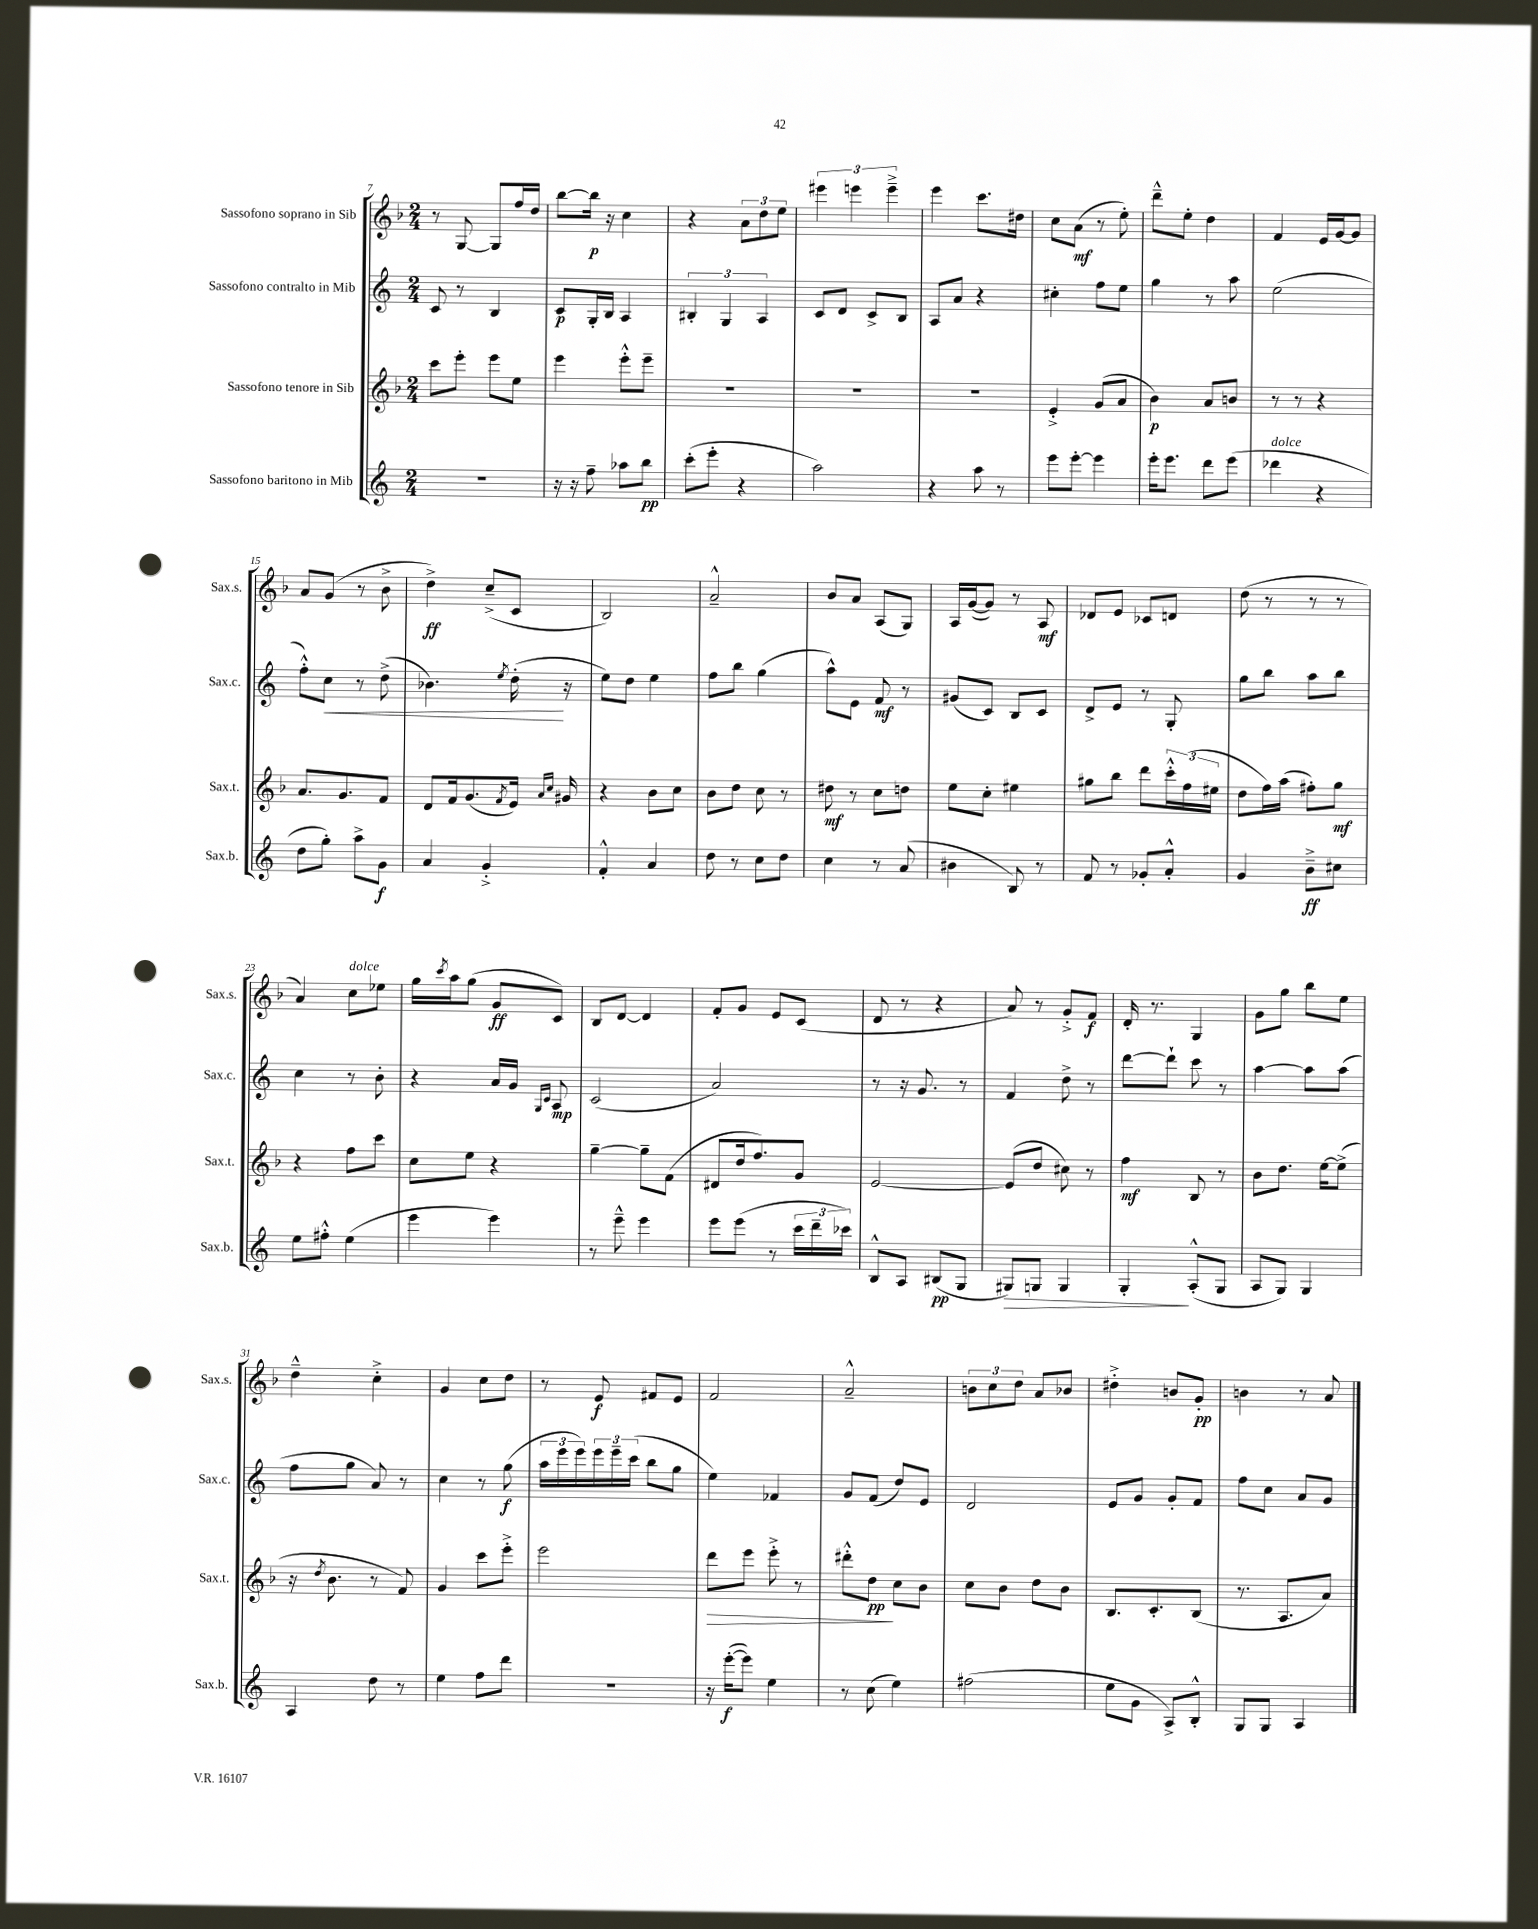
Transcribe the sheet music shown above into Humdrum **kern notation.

**kern	**kern	**kern	**kern
*staff4	*staff3	*staff2	*staff1
*clefG2	*clefG2	*clefG2	*clefG2
*k[]	*k[b-]	*k[]	*k[b-]
*M2/4	*M2/4	*M2/4	*M2/4
2r	8ccc	8c	8r
.	8eee'	8r	[8G
.	8eee	4B	8G]
.	8ee	.	16ff
.	.	.	16dd
=	=	=	=
16r	4eee	8c	[8bb-
16r	.	.	.
8ff~	.	16G'	16bb-]
.	.	16B	16r
8aa-	8eee'^^	4A	4cc
8bb	8eee~	.	.
=	=	=	=
(8ccc'	2r	6B#'	4r
8eee'	.	.	.
.	.	6G	.
4r	.	.	12a
.	.	6A	12dd
.	.	.	12ee
=	=	=	=
2aa)	2r	8c	6eee#
.	.	8d	.
.	.	.	6eee
.	.	8c^	.
.	.	.	6eee~^
.	.	8B	.
=	=	=	=
4r	2r	8A	4eee
.	.	8a	.
8aa	.	4r	8.ccc
8r	.	.	.
.	.	.	16dd#
=	=	=	=
8eee	4e'^	4cc#'	8cc
[8eee'	.	.	(8a
4eee]	(8g	8ff	8r
.	8a	8ee	8ee')
=	=	=	=
16eee'	4b-)	4gg	8ddd~^^
8.eee	.	.	.
.	.	.	8ee'
8ddd	8a	8r	4dd
(8eee	8b	8aa	.
=	=	=	=
4ddd-	8r	(2ee	4f
.	8r	.	.
4r	4r	.	16e
.	.	.	[16g
.	.	.	8g]
=	=	=	=
8dd	8.a	8ff'^^)	8a
8gg')	.	8cc	(8g
.	8.g	.	.
8aa^	.	8r	8r
8g	8f	(8dd^	8b-^
=	=	=	=
4a	8d	4.b-)	4dd^)
.	16f	.	.
.	(8.g	.	.
4g'^	.	.	(8cc~^
.	8qf	8qee	.
.	16e)	(16dd'	8c
.	16qqa	.	.
.	16qqcc	.	.
.	16g#	16r	.
=	=	=	=
4f'^^	4r	8ee)	2B-)
.	.	8dd	.
4a	8b-	4ee	.
.	8cc	.	.
=	=	=	=
8dd	8b-	8ff	2a~^^
8r	8dd	8bb	.
8cc	8cc	(4gg	.
8dd	8r	.	.
=	=	=	=
4cc	8dd#	8aa^^)	8b-
.	8r	8e	8a
8r	8cc	8f	(8A
(8a	8dd	8r	8G)
=	=	=	=
4b#	8ee	(8g#	16A
.	.	.	([16g
.	8cc'	8c)	8g])
8B)	4ee#	8B	8r
8r	.	8c	8A
=	=	=	=
8f	8gg#	8d^	8d-
8r	8bb-	8e	8e
8g-'	8ddd	8r	8c-
8a'^^	24ccc'^^	8G'	8d
.	(24ff	.	.
.	24ee#	.	.
=	=	=	=
4g	8dd	8gg	(8dd
.	16ff)	8bb	8r
.	(16aa	.	.
8b~^	8ff#')	8aa	8r
8cc#	8gg	8bb	8r
=	=	=	=
8ee	4r	4cc	4a)
8ff#'^^	.	.	.
(4ee	8ff	8r	8cc
.	8ccc	8b'	8ee-
=	=	=	=
4eee	8cc	4r	16gg
.	.	.	8qccc
.	.	.	16aa
.	8ee	.	(8gg
4eee)	4r	16a	8g
.	.	16g	.
.	.	16qqG	.
.	.	16qqc	.
.	.	8A	8c)
=	=	=	=
8r	[4gg~	(2c	8B-
8eee~^^	.	.	[8d
4eee	8gg~]	.	4d]
.	(8f	.	.
=	=	=	=
8eee	8d#	2a)	8f'
(8eee	16dd	.	8g
.	8.ff)	.	.
8r	.	.	8e
24ccc	8g	.	(8c
24ddd~	.	.	.
24ccc-)	.	.	.
=	=	=	=
8B^^	[2e	8r	8d
8A	.	16r	8r
.	.	8.g	.
(8B#	.	.	4r
8G	.	8r	.
=	=	=	=
8G#)	(8e]	4f	8a)
8G	8dd	.	8r
4G	8cc#)	8dd^	8g'^
.	8r	8r	8f
=	=	=	=
4G'	4ff	[8ddd	16d'
.	.	.	8.r
.	.	8ddd`]	.
(8A'^^	8B-	8ccc	4G
8G	8r	8r	.
=	=	=	=
8A	8b-	[4aa	8g
8G)	8.dd	.	8gg
4G	.	8aa]	8bb-
.	[16ee	.	.
.	(8ee^]	(8aa	8ee
=	=	=	=
4A	16r	8ff	4dd~^^
.	8qdd	.	.
.	8.b-	.	.
.	.	8gg	.
8dd	8r	8a)	4cc'^
8r	8f)	8r	.
=	=	=	=
4ee	4g	4cc	4g
8ff	8ccc	8r	8cc
8ddd	8eee'^	(8gg	8dd
=	=	=	=
2r	2eee	24aa	8r
.	.	24eee	.
.	.	24eee)	.
.	.	24eee	8e
.	.	24eee~	.
.	.	(24ccc	.
.	.	8bb	8f#
.	.	8gg	8e
=	=	=	=
16r	8ddd	4ee)	2f
([16eee'	.	.	.
8eee])	8eee	.	.
4ee	8eee'^	4f-	.
.	8r	.	.
=	=	=	=
8r	8ddd#'^^	8g	2a~^^
(8cc	8dd	(8f	.
4ee)	8cc	8dd)	.
.	8b-	8e	.
=	=	=	=
(2ff#	8cc	2d	12b
.	.	.	12cc
.	8b-	.	.
.	.	.	12dd
.	8dd	.	8a
.	8b-	.	8b-
=	=	=	=
8ee	8.B-	8e	4dd#'^
8g	.	8g	.
.	8.c'	.	.
8A^)	.	8g'	8b
8B'^^	(8B-	8f	8g'
=	=	=	=
8G	8.r	8ff	4b
8G	.	8cc	.
.	8.A	.	.
4A	.	8a	8r
.	8a)	8g	8a
==	==	==	==
*-	*-	*-	*-
